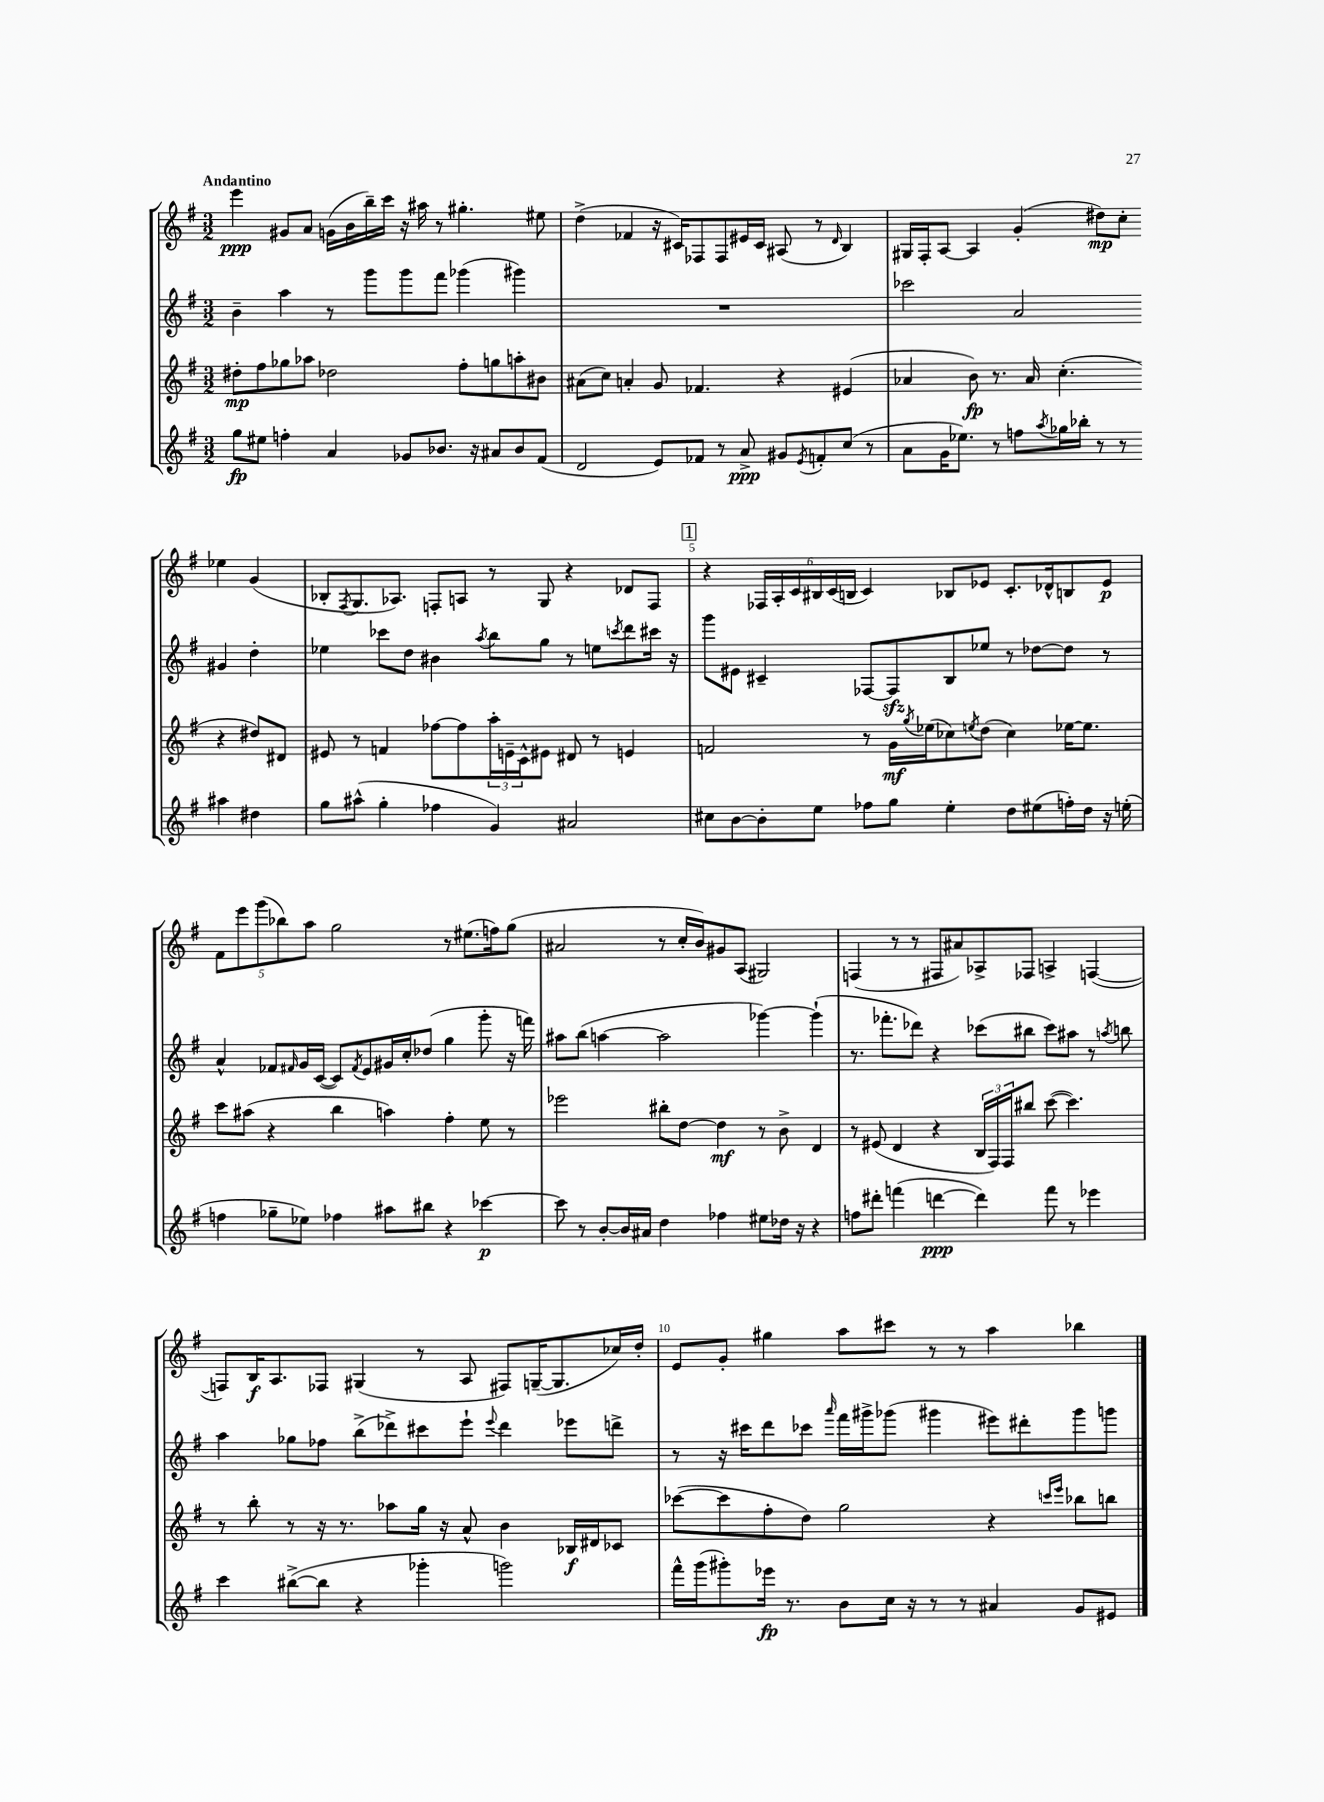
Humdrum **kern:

**kern	**kern	**kern	**kern
*staff4	*staff3	*staff2	*staff1
*clefG2	*clefG2	*clefG2	*clefG2
*k[f#]	*k[f#]	*k[f#]	*k[f#]
*M3/2	*M3/2	*M3/2	*M3/2
8gg	8dd#'	4b~	4eee
8ee#	8ff#	.	.
4ff'	8gg-	4aa	8g#
.	8aa-	.	8a
4a	2dd-	8r	(16g
.	.	.	16b
.	.	8ggg	16bb~)
.	.	.	16ccc
8g-	.	8ggg	16r
.	.	.	16aa#
8.b-	.	8fff#	8r
.	8ff#'	(4ggg-	4.gg#'
16r	.	.	.
8a#	8gg	.	.
8b-	8aa'	4ggg#)	.
(8f#	8b#	.	8ee#
=	=	=	=
2d	(8a#	1.r	(4dd^
.	8cc)	.	.
.	4a'	.	4f-
8e)	8g	.	16r
.	.	.	16c#)
8f-	4.f-	.	8F-
8r	.	.	8F-
8a^	.	.	16e#
.	.	.	16c#
8g#	4r	.	(8A#
8qe	.	.	.
8f'	.	.	8r
.	.	.	16qqd
(8cc	(4e#	.	4B)
8r	.	.	.
=	=	=	=
8a	4a-	2ccc-	16G#
.	.	.	16F#'
16g	.	.	[8A
8.ee-)	.	.	.
.	8b)	.	4A]
8r	8.r	.	.
8ff	.	2a	(4g'
.	16a-	.	.
8qaa	.	.	.
16gg-	(4.cc'	.	.
16bb-'	.	.	.
8r	.	.	8dd#)
8r	.	.	8cc'
4aa#	4r	4g#	4ee-
4dd#	8dd#)	4dd'	(4g
.	8d#	.	.
=	=	=	=
8gg	8e#	4ee-	8B-'
.	.	.	8qF#
(8aa#^^	8r	.	8.G
4gg'	4f	8ccc-	.
.	.	.	8.A-)
.	.	8dd	.
4ff-	[8ff-	4b#	8F'
.	8ff-]	.	8A
.	.	8qaa	.
4g)	24aa'	8bb	8r
.	24e~	.	.
.	24c^^	.	.
.	8e#	8gg	8G
2a#	8d#	8r	4r
.	8r	8ee	.
.	.	8qccc	.
.	4e	8ddd	8d-
.	.	16ccc#	8F
.	.	16r	.
=	=	=	=
8cc#	2f	8ggg	4r
[8b	.	8e#	.
8b']	.	4c#~	24F-
.	.	.	24A'
.	.	.	24c
8ee	.	.	24B#
.	.	.	(24c
.	.	.	24B
8ff-	8r	[8F-	4c)
8gg	16g	8F-]	.
.	8qgg	.	.
.	(16ee-	.	.
4ee'	8cc-)	8B	8B-
.	8qee	.	.
.	(8dd	8ee-	8e-
8dd	4cc-)	8r	8.c'
(8ee#	.	[8dd-	.
.	.	.	16d-^^
16ff')	[16ee-	8dd-]	8B
16dd	8.ee-]	.	.
16r	.	8r	8e-
(16ee'	.	.	.
=	=	=	=
4ff	8ccc	4a^^	10f#
.	.	.	10eee
.	(8aa#	.	.
.	.	.	(10ggg
8gg-~	4r	8f-	.
.	.	.	10bb-)
.	.	16qqf#	.
8ee-)	.	16g	.
.	.	.	10aa
.	.	([16c	.
4ff-	4bb	8c])	2gg
.	.	8qf#	.
.	.	8e	.
8aa#	4aa)	16g#	.
.	.	16cc'	.
8bb#	.	(8dd-	.
4r	4ff#'	4gg	8r
.	.	.	(8.ee#
[4ccc-	8ee	8ggg'	.
.	.	.	16ff)
.	8r	16r	(8gg
.	.	16fff)	.
=	=	=	=
8ccc-]	2eee-	8aa#	2a#
8r	.	(8bb	.
[8b'	.	[4aa	.
16b]	.	.	.
16a#	.	.	.
4dd	8bb#'	2aa]	8r
.	[8dd	.	16cc'
.	.	.	16b)
4ff-	4dd]	.	8g#
.	.	.	(8A
8ee#	8r	[4ggg-)	2G#)
16dd-	8b^	.	.
16r	.	.	.
4r	4d	(4ggg-`]	.
=	=	=	=
8ff	8r	8.r	(4F
8ddd#'	(8e#	.	.
.	.	8.fff-'	.
(4fff	4d	.	8r
.	.	8ddd-)	8r
[4ddd	4r	4r	8F#
.	.	.	8a#)
4ddd])	24B	(8ccc-	8A-^
.	24F#)	.	.
.	24F#	.	.
.	8bb#	8bb#	8F-
8fff	([8ccc	8ccc-)	4A^
8r	4.ccc])	8aa#	.
4eee-	.	8r	([4F
.	.	8qaa	.
.	.	8bb	.
=	=	=	=
4ccc	8r	4aa	8F])
.	8bb'	.	16B
.	.	.	8.A
([8bb#^	8r	8gg-	.
8bb#]	16r	8ff-	8F-
.	8.r	.	.
4r	.	(8bb^	(4G#
.	8aa-	8ddd-^)	.
4ggg-'	16gg	8ccc#	8r
.	16r	.	.
.	8a^^	8eee`	8A
.	.	8qqeee	.
2ggg)	4b	4ddd-	8F#)
.	.	.	([16G~
.	.	.	8.G]
.	16B-	8eee-	.
.	16d#	.	.
.	8c-	8ddd^	16cc-)
.	.	.	16dd'
=	=	=	=
16fff#^^	([8ccc-	8r	8e
(16ggg	.	.	.
8ggg#')	8ccc-]	16r	8g'
.	.	16ccc#	.
16eee-	8ff#'	8ddd	4gg#
8.r	.	.	.
.	8dd)	8ccc-	.
.	.	16qqaaa	.
8b	2gg	16fff#	8aa
.	.	16ggg#^	.
16cc	.	(8ggg-	8ccc#
16r	.	.	.
8r	.	4ggg#	8r
8r	.	.	8r
4a#	4r	8eee#)	4aa
.	.	8ddd#'	.
.	16qqccc	.	.
.	16qqeee	.	.
8g	8bb-	8ggg#	4bb-
8e#	8bb	8ggg	.
==	==	==	==
*-	*-	*-	*-
